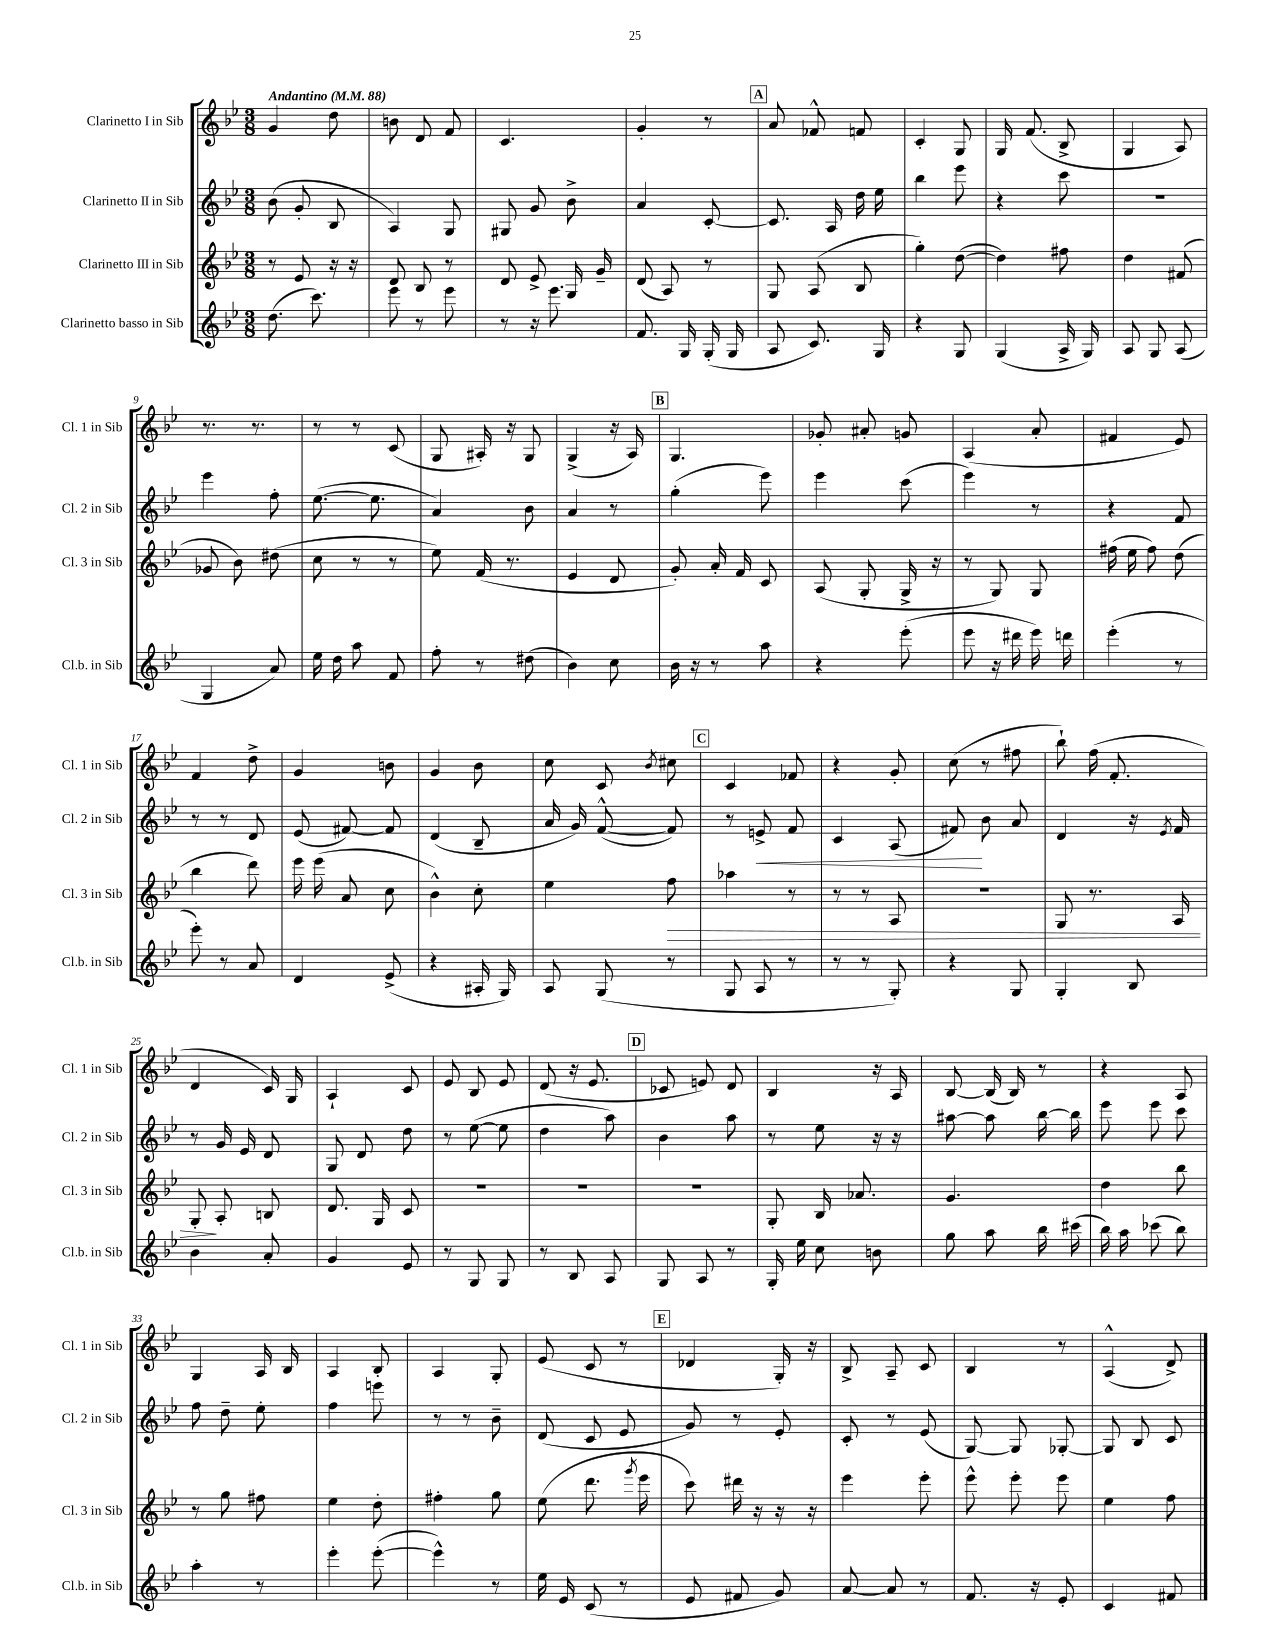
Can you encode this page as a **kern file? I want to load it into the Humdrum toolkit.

**kern	**kern	**kern	**kern
*staff4	*staff3	*staff2	*staff1
*clefG2	*clefG2	*clefG2	*clefG2
*k[b-e-]	*k[b-e-]	*k[b-e-]	*k[b-e-]
*M3/8	*M3/8	*M3/8	*M3/8
*MM88	*MM88	*MM88	*MM88
(8.dd	8r	(8b-	4g
.	8e-	8g'	.
8.ccc)	.	.	.
.	16r	8B-	8dd
.	16r	.	.
=	=	=	=
8eee-	8d	4A)	8b
8r	8B-	.	8d
8eee-	8r	8G	8f
=	=	=	=
8r	8d	8G#	4.c
16r	8e-^	8g	.
8.eee-	.	.	.
.	16G	8b-^	.
.	16g~	.	.
=	=	=	=
8.f	(8d	4a	4g'
.	8A)	.	.
16G	.	.	.
(16G'	8r	[8c'	8r
16G	.	.	.
=	=	=	=
8A	8G	8.c]	8a
8.c)	(8A	.	8f-^^
.	.	16A	.
.	8B-	16dd	8f
16G	.	16ee-	.
=	=	=	=
4r	4gg')	4bb-	4c'
8G	([8dd	8eee-	8G
=	=	=	=
(4G	4dd])	4r	16G
.	.	.	(8.f
16A^	8ff#	8ccc	8B-^
16G)	.	.	.
=	=	=	=
8A	4dd	4.r	4G
8G	.	.	.
(8A	(8f#	.	8A)
=	=	=	=
4G	8g-	4eee-	8.r
.	8b-)	.	.
.	.	.	8.r
8a)	(8dd#	8ff'	.
=	=	=	=
16ee-	8cc	([8.ee-	8r
16dd	.	.	.
8aa	8r	.	8r
.	.	8.ee-]	.
8f	8r	.	(8c
=	=	=	=
8ff'	8ee-)	4a)	8G
8r	(16f	.	16A#')
.	8.r	.	16r
(8dd#	.	8b-	8G
=	=	=	=
4b-)	4e-	4a	(4G^
8cc	8d	8r	16r
.	.	.	16A)
=	=	=	=
16b-	8g')	(4gg'	4.G
16r	.	.	.
8r	16a'	.	.
.	16f	.	.
8aa	8c	8eee-)	.
=	=	=	=
4r	(8A	4eee-	8g-'
.	8G'	.	8a#'
(8eee-'	16G^	(8ccc	8g
.	16r	.	.
=	=	=	=
8eee-	8r	4eee-)	(4A
16r	8G)	.	.
16ddd#	.	.	.
16eee-)	8G	8r	8a'
16ddd	.	.	.
=	=	=	=
(4eee-'	(16ff#	4r	4f#
.	16ee-	.	.
.	8ff#)	.	.
8r	(8dd	8f	8e-)
=	=	=	=
8eee-')	4bb-	8r	4f
8r	.	8r	.
8a	8ddd)	8d	8dd^
=	=	=	=
4d	16eee-	(8e-	4g
.	(16eee-	.	.
.	8a	[8f#)	.
(8e-^	8cc	8f#]	8b
=	=	=	=
4r	4b-^^)	(4d	4g
16A#'	8cc'	8B-~	8b-
16G)	.	.	.
=	=	=	=
8A	4ee-	16a	8cc
.	.	16g)	.
(8G	.	([8f^^	8c
.	.	.	8qb-
8r	8ff	8f])	8cc#
=	=	=	=
8G	4aa-	8r	4c
8A	.	8e^	.
8r	8r	8f	8f-
=	=	=	=
8r	8r	4c	4r
8r	8r	.	.
8G')	8A	(8A	8g'
=	=	=	=
4r	4.r	8f#)	(8cc
.	.	8b-	8r
8G	.	8a	8ff#
=	=	=	=
4G'	8G	4d	8bb-`)
.	8.r	.	(16ff
.	.	.	8.f'
8B-	.	16r	.
.	.	8qe-	.
.	16A	16f	.
=	=	=	=
4b-	8G'	8r	4d
.	8A'	16g	.
.	.	16e-	.
8a'	8B	8d	16c)
.	.	.	16G
=	=	=	=
4g	8.d	8G	4A`
.	.	8d	.
.	16G	.	.
8e-	8c	8dd	8c
=	=	=	=
8r	4.r	8r	8e-
8G	.	([8ee-	8B-
8G	.	8ee-]	8e-
=	=	=	=
8r	4.r	4dd	(8d
8B-	.	.	16r
.	.	.	8.e-
8A	.	8aa)	.
=	=	=	=
8G	4.r	4b-	8c-
8A	.	.	8e)
8r	.	8aa	8d
=	=	=	=
16G'	8G'	8r	4B-
16ee-	.	.	.
8cc	16B-	8ee-	.
.	8.a-	.	.
8b	.	16r	16r
.	.	16r	16A
=	=	=	=
8gg	4.g	[8aa#	[8B-
8aa	.	8aa#]	(16B-]
.	.	.	16B-)
16bb-	.	[16bb-	8r
(16ccc#	.	16bb-]	.
=	=	=	=
16bb-)	4dd	8eee-	4r
16aa	.	.	.
(8ccc-	.	8eee-	.
8bb-)	8bb-	8ccc	8A
=	=	=	=
4aa'	8r	8ff	4G
.	8gg	8dd~	.
8r	8ff#	8ee-'	16A
.	.	.	16B-
=	=	=	=
4eee-'	4ee-	4ff	4A
([8eee-'	8dd'	8eee	8B-'
=	=	=	=
4eee-^^])	4ff#'	8r	4A
.	.	8r	.
8r	8gg	8b-~	8G'
=	=	=	=
16ee-	(8ee-	(8d	(8e-
16e-	.	.	.
(8c	8.ddd	8c	8c
8r	.	8e-	8r
.	8qggg	.	.
.	16eee-	.	.
=	=	=	=
8e-	8ccc)	8g)	4d-
8f#	16ddd#	8r	.
.	16r	.	.
8g)	16r	8e-'	16G')
.	16r	.	16r
=	=	=	=
[8a	4eee-	8c'	8B-^
8a]	.	8r	8A~
8r	8eee-'	(8e-	8c
=	=	=	=
8.f	8eee-^^	[8G)	4B-
.	8eee-'	8G]	.
16r	.	.	.
8e-'	8eee-	[8G-'	8r
=	=	=	=
4c	4ee-	8G-]	(4A^^
.	.	8B-	.
8f#	8ff	8c	8d^)
==	==	==	==
*-	*-	*-	*-
